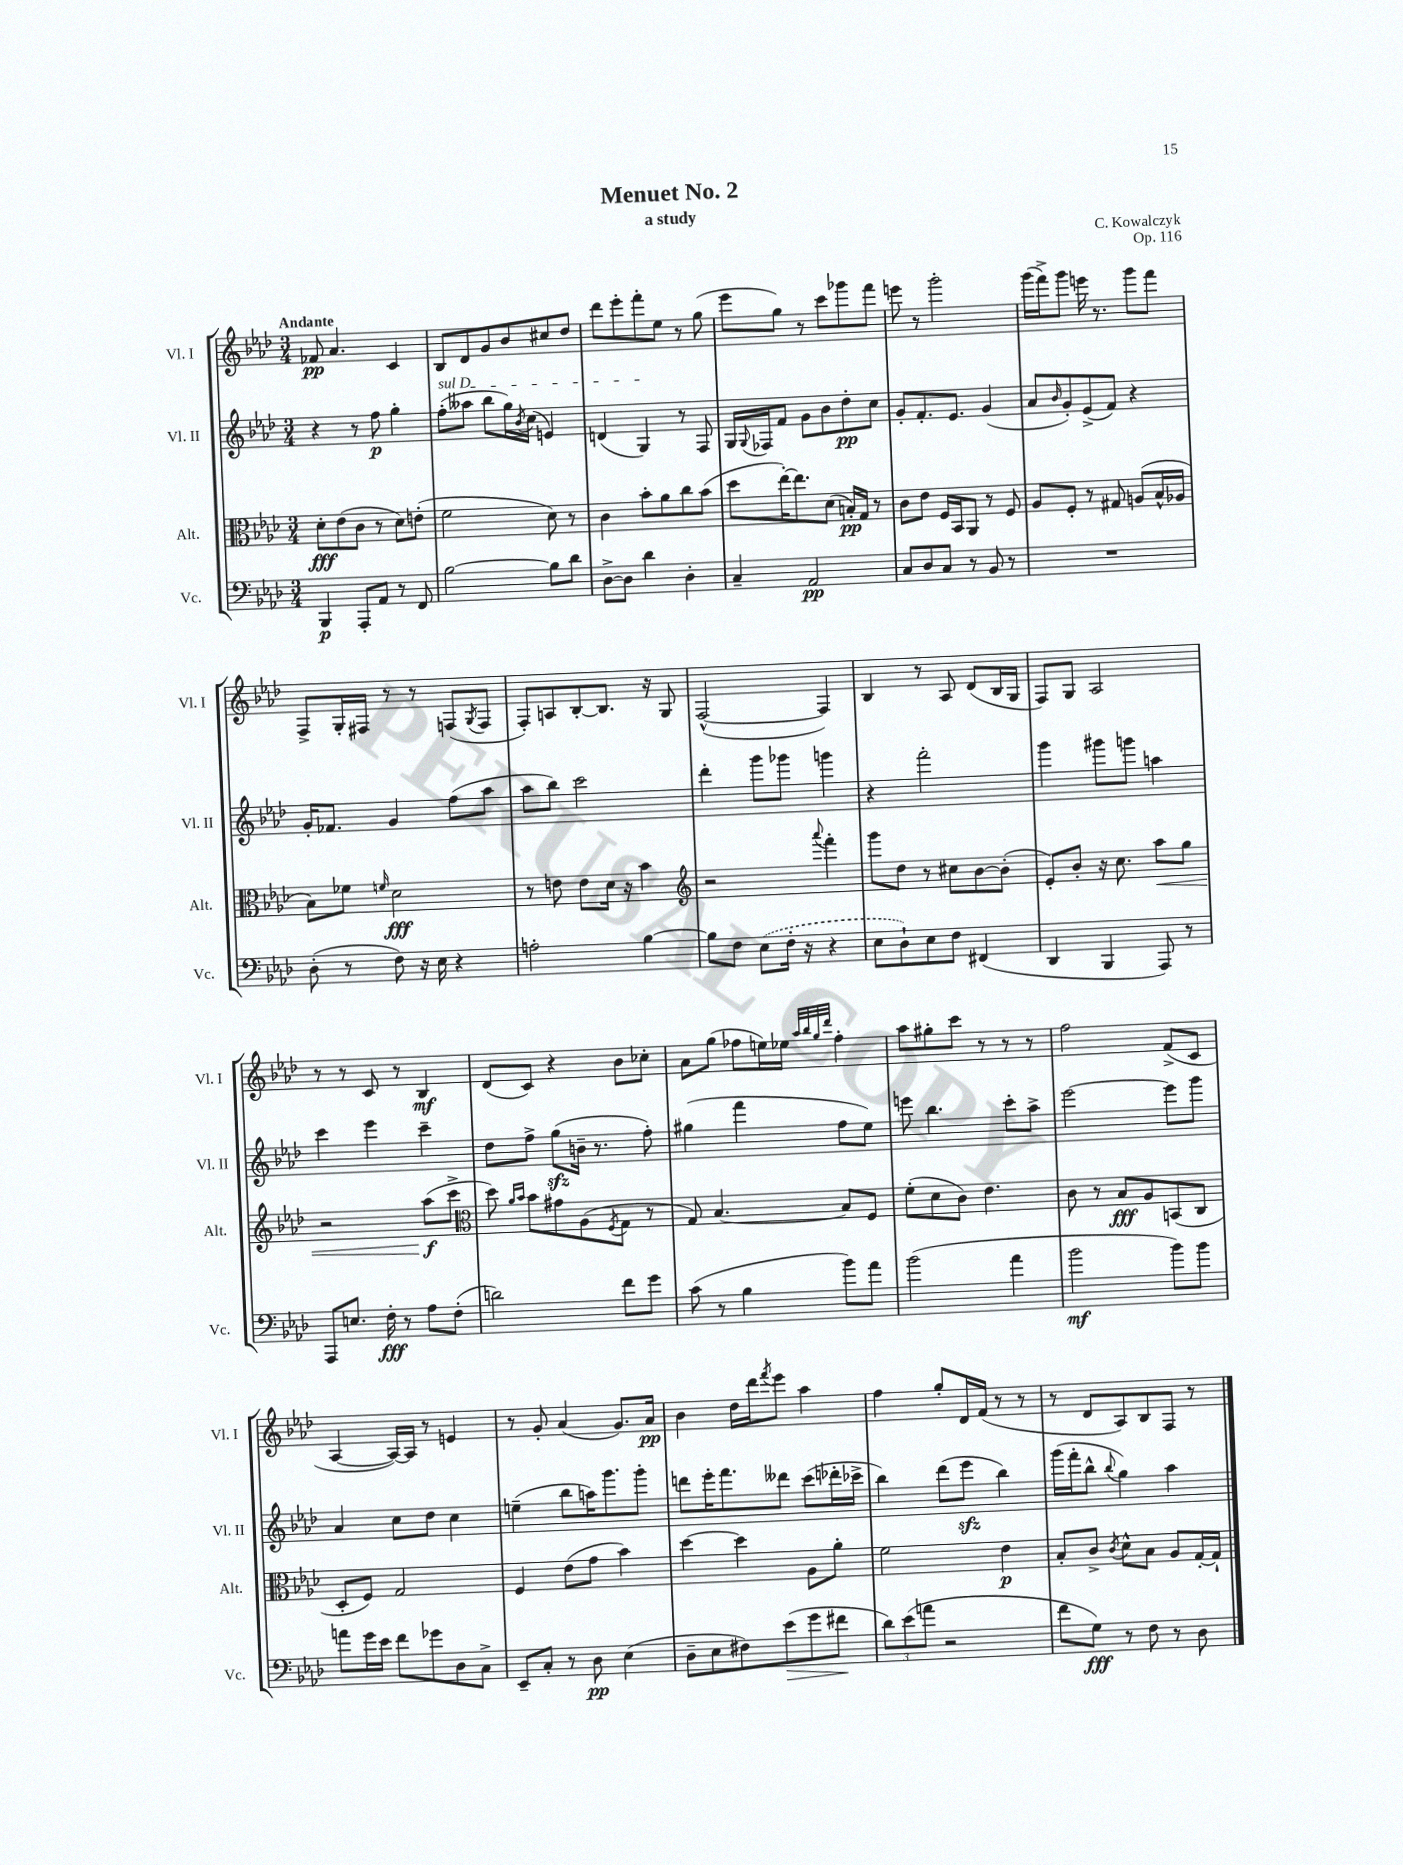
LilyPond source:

\header { title = "Menuet No. 2" composer = "C. Kowalczyk" subtitle = "a study" opus = "Op. 116" }
<<
\new StaffGroup <<
\new Staff = "s0" \with { instrumentName = "Vl. I" shortInstrumentName = "Vl. I" } {
    \clef treble \key aes \major \numericTimeSignature \time 3/4 \tempo "Andante"
    fes'8\pp aes'4. c'4 |
    bes8 des'8 g'8 bes'8 cis''8 des''8 |
    des'''8 ees'''8-. f'''8-. ees''8 r8 g''8( |
    ees'''8 g''8) r8 c'''8 ges'''8 f'''8 |
    e'''8 r8 g'''2-. |
    g'''16( f'''16->) g'''8 e'''16 r8. g'''8 f'''8 |
    f8-> g16-. fis16 r8 r8 f8( \acciaccatura { g8 } f8 |
    f8-.) a8 bes8~-. bes8. r16 g8 |
    f2~-^( f4) |
    bes4 r8 aes8 des'8( bes16 g16 |
    f8) g8 aes2 |
    r8 r8 c'8 r8 bes4\mf |
    des'8( c'8) r4 bes'8 ces''8-. |
    aes'8 g''8( fes''8 e''16) ees''16 \grace { aes''32 bes''32 g''32 des'''32 } fes''4-. |
    aes''8 gis''8-. c'''8 r8 r8 r8 |
    f''2 f'8->( c'8 |
    aes4~ aes16~) aes16 r8 e'4 |
    r8 g'8-. aes'4( g'8.) aes'16\pp |
    bes'4 des''16 des'''16 \acciaccatura { f'''8 } ees'''8 aes''4 |
    f''4 g''8-. des'16 f'16( r8 r8 |
    r8 des'8 aes8) bes8 f8 r8 \bar "|." |
}
\new Staff = "s1" \with { instrumentName = "Vl. II" shortInstrumentName = "Vl. II" } {
    \clef treble \key aes \major \numericTimeSignature \time 3/4
    r4 r8 f''8\p g''4-. |
    \once \override TextSpanner.bound-details.left.text = \markup { \italic "sul D" } f''8-.\startTextSpan( aeses''8 bes''8 g''16) \acciaccatura { bes'8 } c''16( e'4) |
    d'4( g4\stopTextSpan) r8 f8 |
    g16 \appoggiatura { g8 } fes16 f'8 g'8 bes'8 des''8-.\pp c''8 |
    g'8-. f'8.-. ees'8. g'4( |
    aes'8 \grace { bes'16 } g'8-.) ees'8->( f'8) r4 |
    g'16-. fes'8. g'4 f''8( aes''8 |
    aes''8 bes''8) c'''2 |
    des'''4-. g'''8 ges'''8 g'''4 |
    r4 f'''2-. |
    g'''4 gis'''8 g'''8 a''4 |
    c'''4 ees'''4 c'''4-- |
    des''8 f''8-> g''8\sfz( b'16-- r8. f''8-.) |
    gis''4( f'''4 f''8 ees''8) |
    e'''8 bes''4. c'''8-. aes''8-> |
    ees'''2~ ees'''8 g'''8 |
    aes'4 c''8 des''8 c''4 |
    e''4--( bes''8 a''16) g'''8. g'''8-. |
    d'''8 ees'''16-. f'''8. deses'''8 c'''8( des'''16-. ces'''16-> |
    bes''4) des'''8( ees'''8\sfz bes''4) |
    g'''16( f'''16-. bes''8-^ \appoggiatura { bes''8 } g''4) aes''4 \bar "|." |
}
\new Staff = "s2" \with { instrumentName = "Alt." shortInstrumentName = "Alt." } {
    \clef alto \key aes \major \numericTimeSignature \time 3/4
    des'8-.\fff ees'8( c'8 r8 des'8) e'8-.( |
    f'2 des'8) r8 |
    c'4 bes'8-. aes'8 c''8 bes'8( |
    des''8 ees''16~-.) ees''8. des'8( b16-.\pp) g16 r8 |
    c'8 ees'8 f16 bes,16 aes,8 r8 f8 |
    aes8 f8-. r8 gis8 a8( bes16-^ aes16 |
    bes8) fes'8 \grace { f'16 } des'2\fff |
    r8 e'8 e'8 des'16 r16 bes'4 |
    \clef treble r2 \appoggiatura { aes'''8 } f'''4-. |
    g'''8 des''8 r8 cis''8 bes'8~ bes'8-.( |
    ees'8-.) bes'8-. r16 c''8. aes''8\< g''8 |
    r2 aes''8\f\!( c'''8-> |
    \clef alto des''8) \grace { aes'16 bes'16 } bes'8 gis'8 aes8( \acciaccatura { f8 } g8 r8 |
    g8) bes4.~ bes8 f8 |
    f'8-.( des'8 c'8) ees'4. |
    c'8 r8 bes8\fff aes8 b,8( c8 |
    des8-. f8) g2 |
    f4 ees'8( g'8 bes'4) |
    des''4~ des''4 aes8 aes'8-. |
    f'2 ees'4\p |
    bes8-. c'8-> \acciaccatura { c'8 } des'8-^ bes8 aes8 g16~-. g16-! \bar "|." |
}
\new Staff = "s3" \with { instrumentName = "Vc." shortInstrumentName = "Vc." } {
    \clef bass \key aes \major \numericTimeSignature \time 3/4
    bes,,4\p aes,,8-. aes,8 r8 f,8 |
    bes2~ bes8 des'8 |
    des8~-> des8 des'4 des4-. |
    c4-- aes,2\pp |
    c8 des8 c8 r8 bes,8 r8 |
    R2. |
    des8-.( r8 f8) r16 ees16 r4 |
    a2-. bes4~ |
    bes8 f8 \once \slurDashed ees8( f16-. r16 r4 |
    ees8 des8-!) ees8 f8 fis,4( |
    des,4 bes,,4 aes,,8) r8 |
    aes,,8 e8. f16-.\fff r8 aes8 f8-.( |
    d'2) f'8 g'8 |
    c'8( r8 bes4 bes'8) aes'8 |
    bes'2( aes'4 |
    bes'2\mf bes'8) bes'8 |
    a'8 g'16 ees'16 f'8 ges'8 des8 c8-> |
    ees,8-- c8-. r8 des8\pp ees4( |
    des8-- ees8 fis8) ees'8\>( g'8 fis'8\! |
    \tuplet 3/2 { des'8) ees'8( a'8 } r2 |
    f'8 g8\fff) r8 f8 r8 des8 \bar "|." |
}
>>
>>
\layout { \context { \Score \remove "Bar_number_engraver" } }
